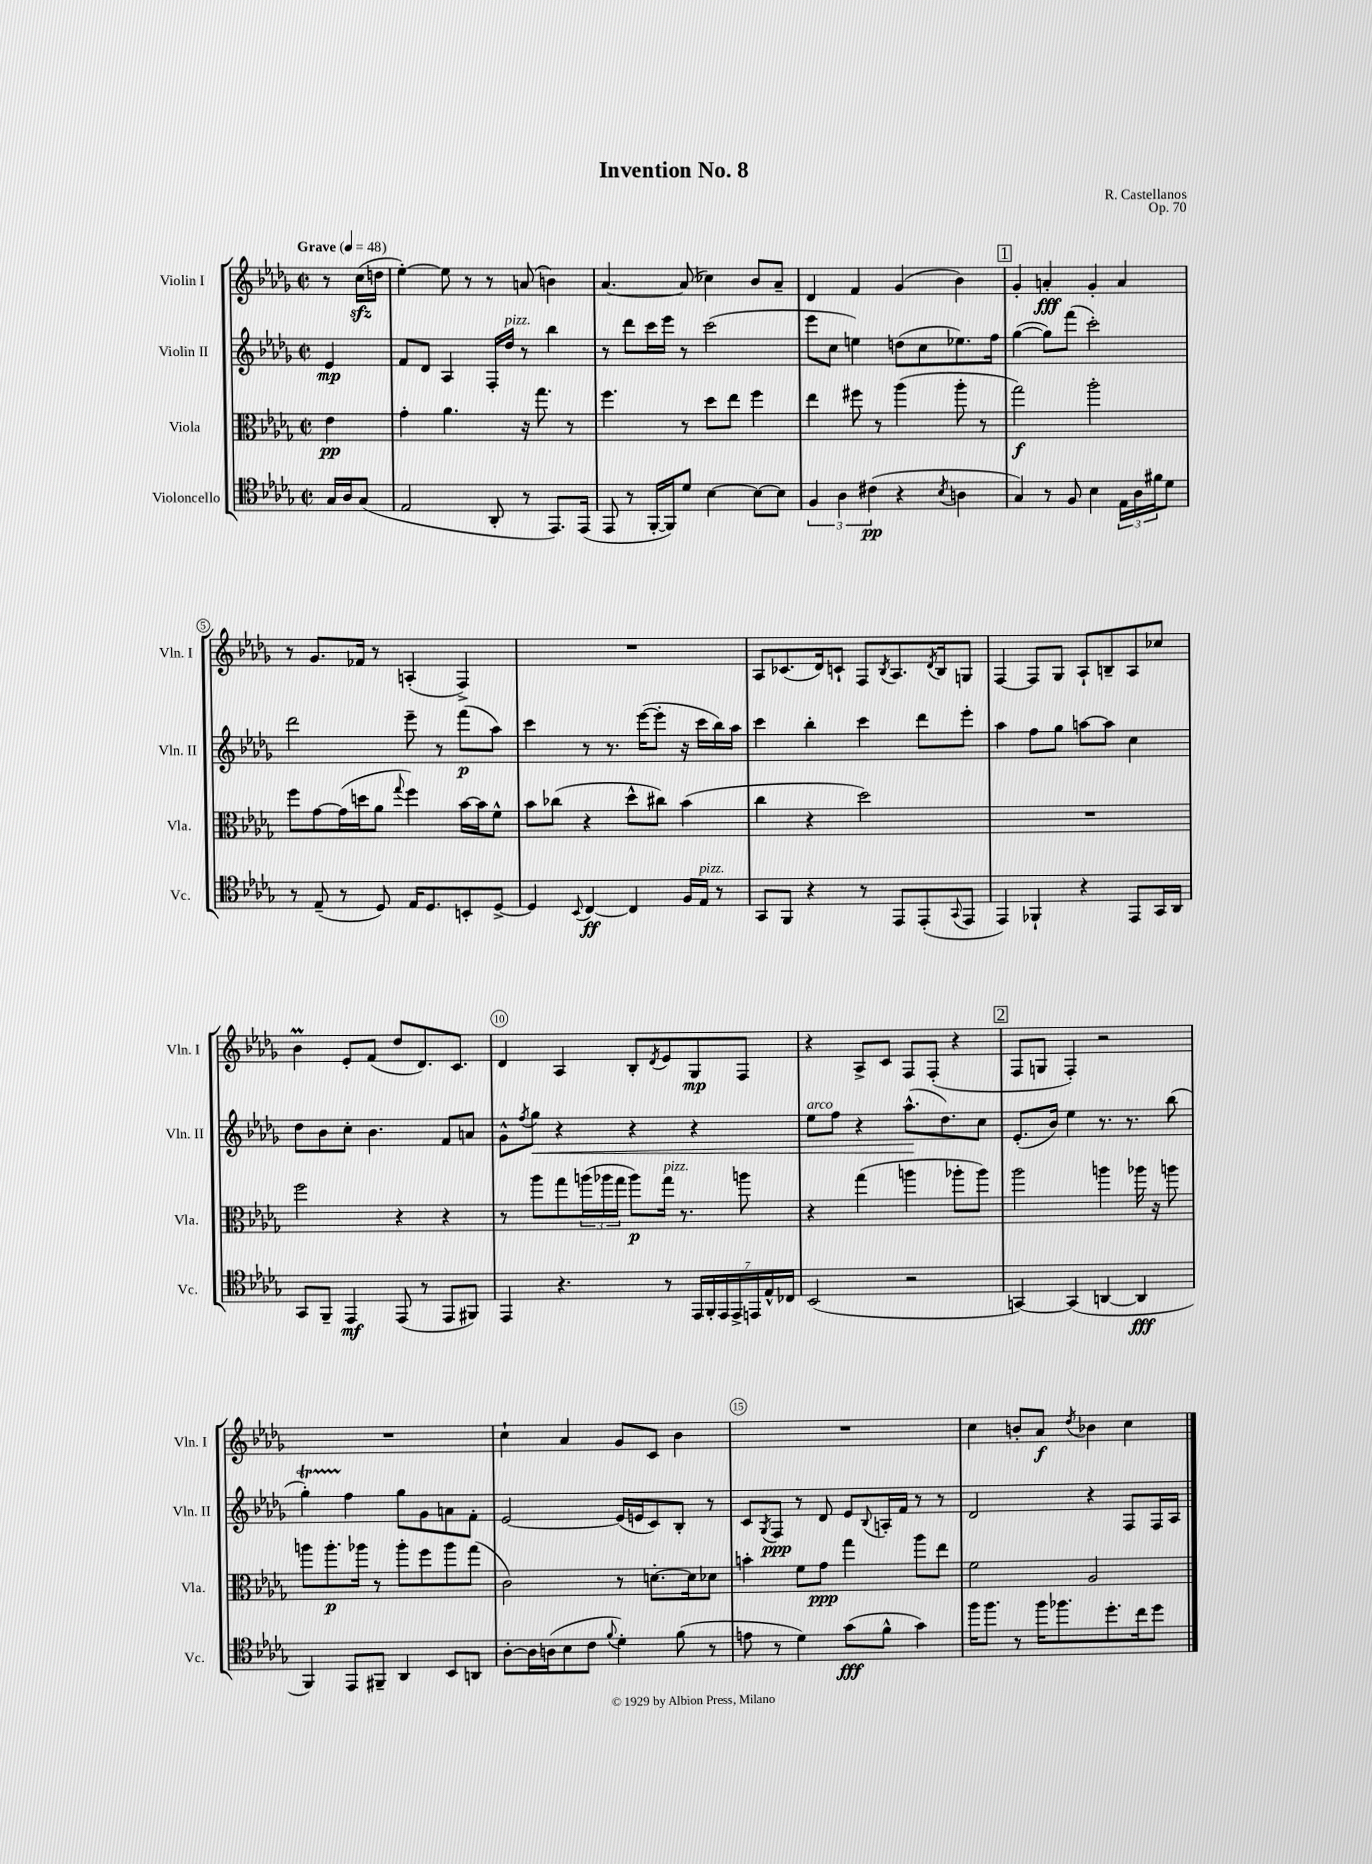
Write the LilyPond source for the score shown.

\header { title = "Invention No. 8" composer = "R. Castellanos" opus = "Op. 70" }
<<
\new StaffGroup <<
\new Staff = "s0" \with { instrumentName = "Violin I" shortInstrumentName = "Vln. I" } {
    \clef treble \key des \major \defaultTimeSignature \time 2/2 \partial 4 \tempo "Grave" 4 = 48
    r8 c''16\sfz( d''16 |
    ees''4~-.) ees''8 r8 r8 a'8( b'4) |
    aes'4.~ aes'8( ces''4) bes'8 aes'8-- |
    des'4 f'4 ges'4( bes'4) |
    \mark \markup { \box "1" } ges'4-. a'4-.\fff ges'4-. a'4 |
    r8 ges'8. fes'16 r8 a4-.( f4->) |
    R1 |
    aes8 ces'8.( des'16) c'8-! f8 \acciaccatura { bes8 } aes8. \acciaccatura { des'8 } bes16 g8 |
    f4~ f8 ges8 aes8-! b8-- aes8 ces''8 |
    bes'4\prall ees'8-. f'8( des''8 des'8.) c'8. |
    des'4 aes4 bes8-. \acciaccatura { des'8 } ees'8 ges8\mp f8 |
    r4 aes8-> c'8 f8 f8-.( r4 |
    \mark \markup { \box "2" } f8 g8 f4-.) r2 |
    R1 |
    c''4-! aes'4 ges'8 c'8 bes'4 |
    R1 |
    c''4 b'8-. aes'8\f \acciaccatura { des''8 } bes'4 c''4 \bar "|." |
}
\new Staff = "s1" \with { instrumentName = "Violin II" shortInstrumentName = "Vln. II" } {
    \clef treble \key des \major \defaultTimeSignature \time 2/2 \partial 4
    ees'4\mp |
    f'8 des'8 aes4 f16-. des''16^\markup { \italic "pizz." } r8 bes''4 |
    r8 des'''8 c'''16 ees'''16 r8 c'''2( |
    ees'''8 c''8 e''4) d''8( c''8 ees''8.) f''16 |
    \mark \markup { \box "1" } ges''4~( ges''8) f'''8( c'''2-.) |
    des'''2 ees'''8-- r8 f'''8\p( aes''8) |
    c'''4 r8 r8. ees'''16~( ees'''8-. r16 c'''16 bes''16) aes''16 |
    c'''4 bes''4-. c'''4 des'''8 ees'''8-. |
    aes''4 f''8 ges''8 a''8~ a''8 c''4 |
    des''8 bes'8 c''8-. bes'4. f'8 a'8 |
    ges'8-^ \acciaccatura { f''8 } ges''8\< r4 r4 r4 |
    ees''8^\markup { \italic "arco" } f''8 r4 aes''8.-^\!( des''8.) c''8 |
    \mark \markup { \box "2" } ees'8.-.( bes'16) ees''4 r8. r8. bes''8( |
    ges''4-.\startTrillSpan) f''4\stopTrillSpan ges''8 ges'8 a'8 f'8-. |
    ees'2~ ees'16( e'16 c'8) bes8-. r8 |
    c'8 \acciaccatura { ges8 } f8\ppp r8 des'8 ees'8 \appoggiatura { bes8 } a16-. f'16 r8 r8 |
    des'2 r4 f8 f16 aes16 \bar "|." |
}
\new Staff = "s2" \with { instrumentName = "Viola" shortInstrumentName = "Vla." } {
    \clef alto \key des \major \defaultTimeSignature \time 2/2 \partial 4
    ees'4\pp |
    ges'4-. aes'4. r16 ges''8. r8 |
    f''4. r8 des''8 ees''8 f''4 |
    ees''4 fis''8 r8 aes''4( aes''8-. r8 |
    \mark \markup { \box "1" } ges''2\f) aes''2-. |
    f''8 ges'8~ ges'16( d''16 aes'8 \appoggiatura { ges''8 } f''4) bes'16~ bes'16 f'8-^ |
    bes'8 ces''8( r4 des''8-^ cis''8) bes'4( |
    c''4 r4 des''2) |
    R1 |
    f''2 r4 r4 |
    r8 aes''8 ges''8 \tuplet 3/2 { a''16( aes''16 ges''16 } aes''8\p) ges''16^\markup { \italic "pizz." } r8. a''8 |
    r4 ges''4( a''4 aes''8-. aes''8) |
    \mark \markup { \box "2" } aes''2 a''4 aes''16 r16 a''8 |
    a''8 a''8.-.\p aes''16 r8 aes''8-. f''8 aes''8 ges''8( |
    c'2) r8 d'8.~-. d'16 des'8 |
    b'4-. f'8 ges'8\ppp ges''4 aes''8 ees''8 |
    f'2 aes2 \bar "|." |
}
\new Staff = "s3" \with { instrumentName = "Violoncello" shortInstrumentName = "Vc." } {
    \clef tenor \key des \major \defaultTimeSignature \time 2/2 \partial 4
    ges16 aes16 ges8( |
    ees2 aes,8-. r8 ees,8.) ees,16( |
    ees,8 r8 f,16~-. f,16) des'8 bes4~ bes8~ bes8 |
    \tuplet 3/2 { f4 aes4 cis'4\pp( } r4 \acciaccatura { bes8 } a4 |
    \mark \markup { \box "1" } ges4) r8 f8 bes4 \tuplet 3/2 { ees16 aes16 fis'16 } des'8 |
    r8 ees8--( r8 des8) ees16 des8. b,8-. des8~-> |
    des4 \appoggiatura { bes,8 } c4~\ff c4 f16 ees16^\markup { \italic "pizz." } r8 |
    ges,8 f,8 r4 r8 ees,8 ees,8-.( \appoggiatura { ges,8 } ees,8 |
    ees,4) fes,4-! r4 ees,8 ges,16 aes,16 |
    ges,8 f,8-- ees,4\mf ees,8( r8 ees,8 fis,8) |
    ees,4 r4. r8 \tuplet 7/4 { ees,16 f,16-. ees,16 ees,16-> e,16 ees16-^ ces16 } |
    bes,2( r2 |
    \mark \markup { \box "2" } g,4~) g,4( a,4~ a,4\fff |
    f,4) ees,8 fis,8-- aes,4 bes,8 a,8 |
    aes8~-. aes16 a16( bes8 c'8 \appoggiatura { f'8 } des'4-.) f'8( r8 |
    e'8 r8 des'4) ges'8\fff( f'8-^ ges'4) |
    f''16 f''8. r8 f''16 fes''8. des''8.-. c''16 des''8 \bar "|." |
}
>>
>>
\layout { \context { \Score \override BarNumber.break-visibility = ##(#f #t #t) barNumberVisibility = #(every-nth-bar-number-visible 5) \override BarNumber.stencil = #(make-stencil-circler 0.1 0.3 ly:text-interface::print) } }
